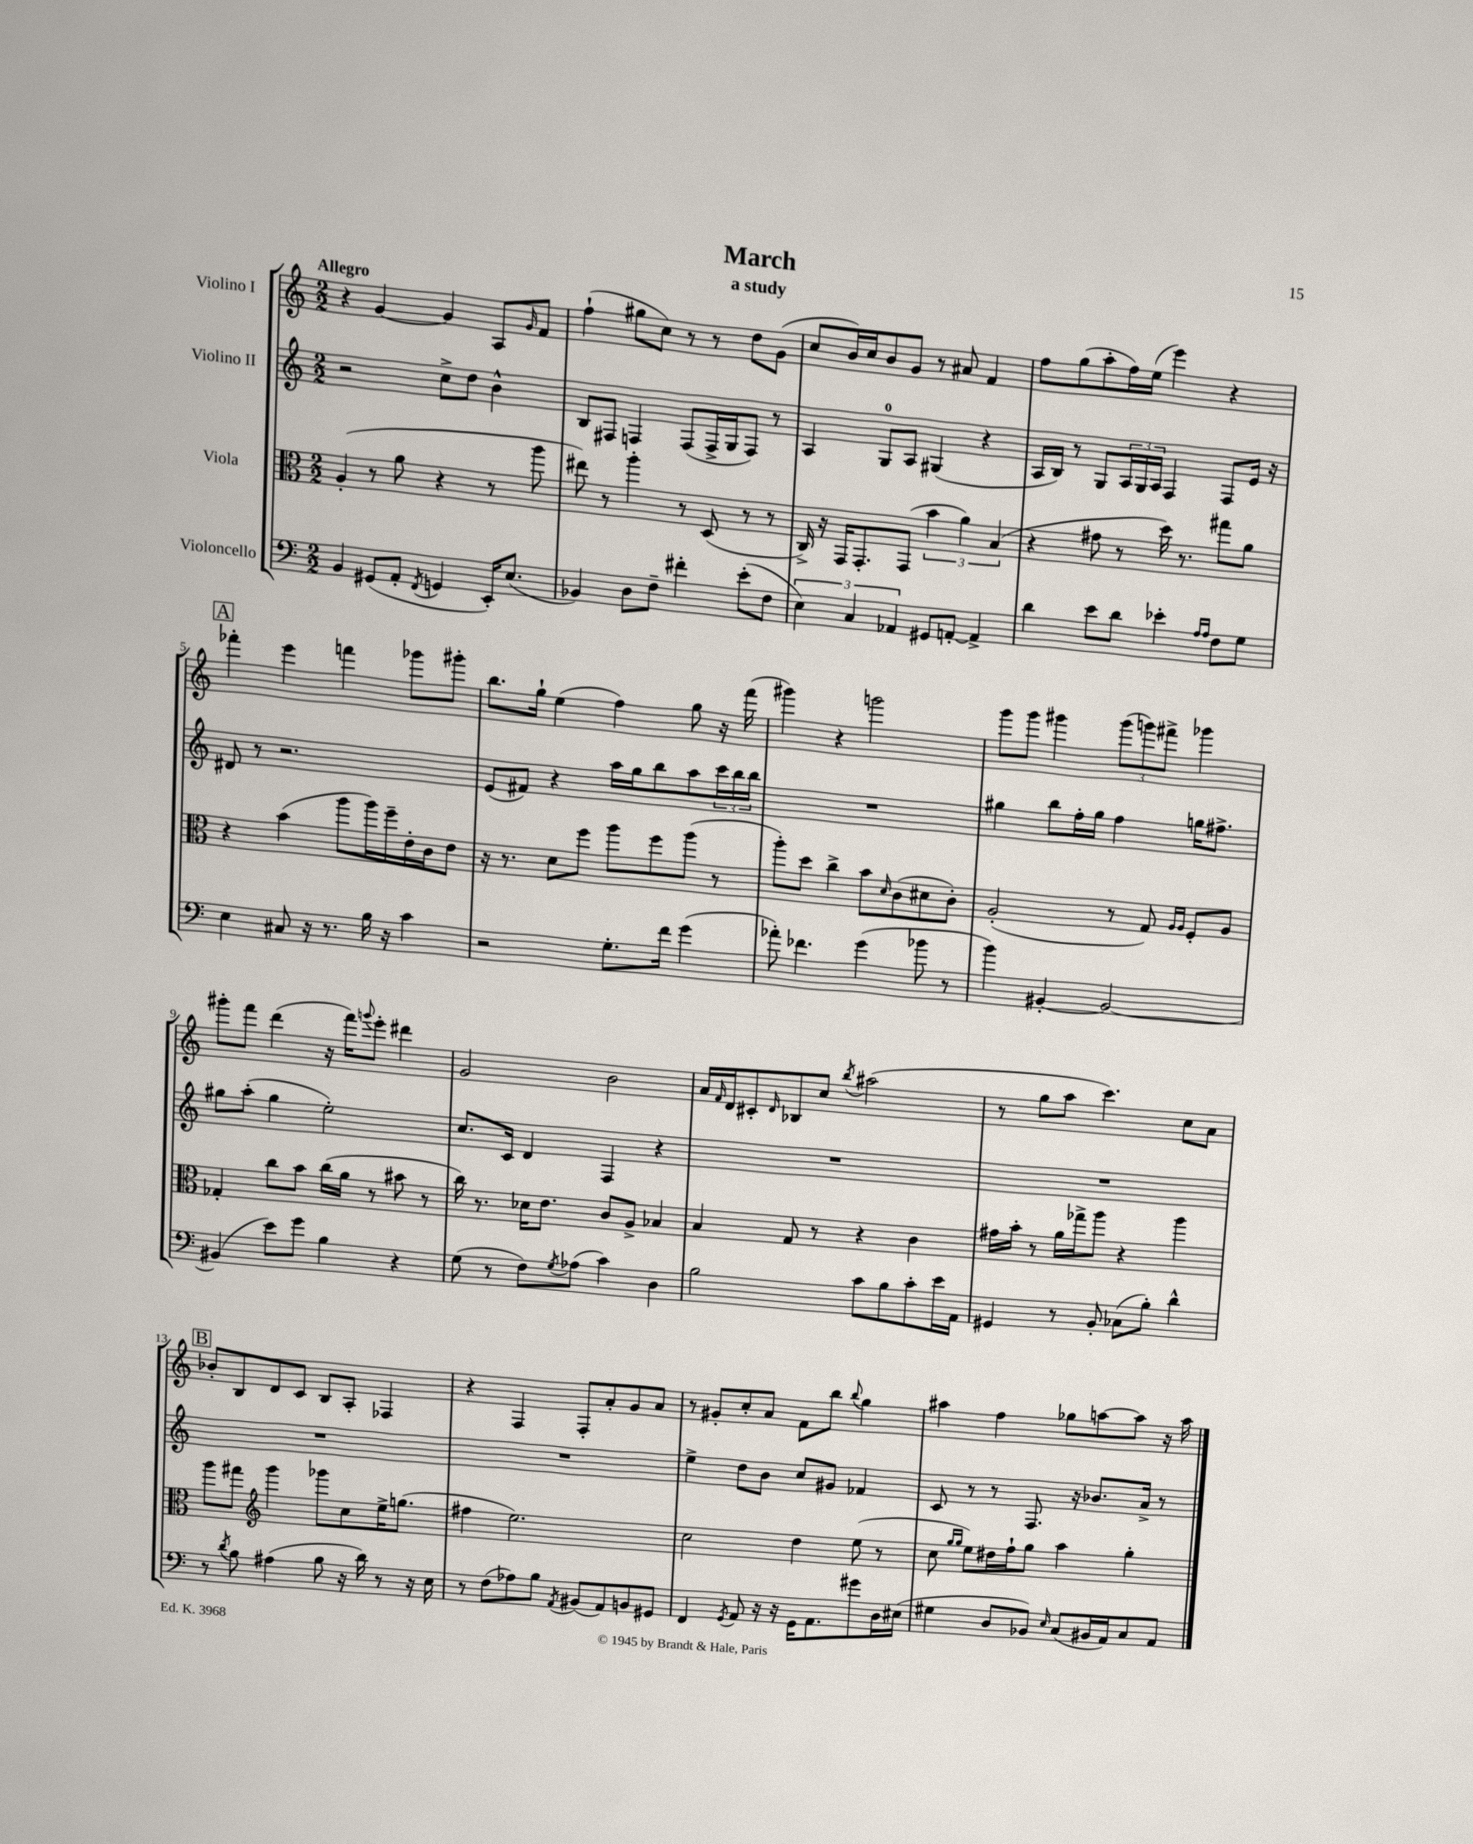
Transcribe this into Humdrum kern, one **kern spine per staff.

**kern	**kern	**kern	**kern
*staff4	*staff3	*staff2	*staff1
*clefF4	*clefC3	*clefG2	*clefG2
*k[]	*k[]	*k[]	*k[]
*M2/2	*M2/2	*M2/2	*M2/2
4BB	(4A'	2r	4r
(8GG#	8r	.	[4g
8AA'	8a	.	.
8qFF	.	.	.
4GG	4r	8cc^	4g]
.	.	8dd	.
16EE')	8r	4b^^	8A
(8.E	.	.	.
.	.	.	16qqg
.	8aa	.	8f
=	=	=	=
4BB-)	8ee#)	8B	(4ff`
.	8r	8F#	.
8D	4aa'	4F	8gg#
8F~	.	.	8cc)
4f#'	8r	(8F	8r
.	(8D	16F^	8r
.	.	16G	.
(8e'	8r	8F)	8dd
8F	8r	8r	(8g
=	=	=	=
6E)	16C^)	4A	8cc
.	16r	.	.
.	16GG	.	16b)
6C	.	.	.
.	8.GG'	.	16cc
.	.	8G	8b
6AA-	.	.	.
.	(8GG	8A	8g
8GG#	6b	(4G#	8r
[8AA'	.	.	8a#
.	6a)	.	.
4AA^]	.	4r	4f
.	(6B	.	.
=	=	=	=
4d	4r	16A	8ff
.	.	16B)	.
.	.	8r	(8gg
8e	8g#	8G	8aa'
8d	8r	24A	16ff)
.	.	24G	.
.	.	.	(16ee
.	.	24A	.
4e-'	16dd)	4F	4eee)
.	8.r	.	.
16qqA	.	.	.
16qqA	.	.	.
8F	8gg#	8F	4r
8G	8a	16e	.
.	.	16r	.
=	=	=	=
4E	4r	8d#	4fff-'
.	.	8r	.
8C#	(4b	2.r	4eee
16r	.	.	.
8.r	.	.	.
.	8aa	.	4fff
16B	16aa)	.	.
16r	16ff~	.	.
4c	16e'	.	8ggg-
.	16c	.	.
.	8e	.	8ggg#'
=	=	=	=
2r	16r	(8e	8.bb
.	8.r	.	.
.	.	8f#)	.
.	.	.	16gg`
.	8d	4r	(4ee
.	8ff	.	.
8.G'	8aa	16aa	4ff)
.	.	16gg	.
.	8ff	8bb	.
16f	.	.	.
(4g	(8aa	8aa	8gg
.	8r	24ccc	16r
.	.	24bb	.
.	.	.	(16fff
.	.	24bb	.
=	=	=	=
8a-')	8aa')	1r	4ggg#)
4.f-	8dd	.	.
.	4cc^	.	4r
(4g	8b	.	2ggg
.	16qqd	.	.
.	(8c	.	.
8b-	8d#	.	.
8r	8c')	.	.
=	=	=	=
4b)	(2A'	4gg#	8ggg
.	.	.	8ggg
[4BB#'	.	8bb	4ggg#
.	.	16ff'	.
.	.	16gg#	.
2BB#_	8r	4ff	(12ggg#
.	.	.	12ggg)
.	8G)	.	.
.	.	.	12fff#^
.	16qqA	.	.
.	16qqA	.	.
.	8F'	16gg	4ggg-
.	.	8.ff#^	.
.	8A	.	.
=	=	=	=
(4BB#]	4G-'	8gg#	8ggg#'
.	.	(8aa'	8fff
8e)	8cc	4gg#	(4ddd
8g	8b	.	.
4B	(16cc	2ee')	16r
.	16a	.	16fff)
.	.	.	8qqggg
.	8r	.	8eee'
4r	8b#	.	4ddd#
.	8r	.	.
=	=	=	=
(8G	16cc)	8.cc	2g
.	8.r	.	.
8r	.	.	.
.	.	16c	.
8F)	16d-	4d	.
.	8.e	.	.
8qG	.	.	.
(8A-	.	.	.
4c)	8c	4F	2b
.	8A^	.	.
4D	4B-	4r	.
=	=	=	=
2B	4B	1r	16a
.	.	.	16qqf
.	.	.	16d
.	.	.	8c#'
.	.	.	16qqd
.	8G	.	8B-
.	8r	.	8cc
.	.	.	8qbb
8c	4r	.	(2aa#
8B	.	.	.
8c'	4c	.	.
16e	.	.	.
16AA	.	.	.
=	=	=	=
4GG#	16g#	1r	8r
.	16b'	.	.
.	8r	.	8gg
8r	16a	.	8aa
.	16gg-^	.	.
8BB'	8aa	.	4.ccc)
(8C-	4r	.	.
8B')	.	.	.
4d^^	4aa	.	8cc
.	.	.	8a
=	=	=	=
8r	8aa	1r	8b-'
8qd	.	.	.
8B	8gg#	.	8B
*	*clefG2	*	*
(4A#	4ggg	.	8d
.	.	.	8c
8B	8ggg-	.	8B
16r	8cc	.	8A'
16d)	.	.	.
8r	16ee^	.	4F-
.	(8.gg	.	.
16r	.	.	.
16E	.	.	.
=	=	=	=
8r	4ff#	1r	4r
(8F	.	.	.
8A-)	2.ee)	.	4F
8B	.	.	.
8qAA	.	.	.
(8BB#	.	.	8F'
8AA)	.	.	8a'
8BB	.	.	8g
8GG#	.	.	8a
=	=	=	=
4FF	2cc	4ee^	8r
.	.	.	8g#'
8qGG	.	.	.
8AA	.	8dd	8cc'
16r	.	8b	8a
16r	.	.	.
16GG	4dd	8cc	8f
8.AA	.	.	.
.	.	8g#	8bb
.	.	.	8qqbb
8g#	(8ee	4f-	4gg
16D	8r	.	.
(16E#	.	.	.
=	=	=	=
4G#	8cc	8c	4aa#
.	16qqgg	.	.
.	16qqgg	.	.
.	8ee)	8r	.
8D	16dd#	8r	4ff
.	16ff`	.	.
8BB-)	8gg	8.F	.
16qqE	.	.	.
(8C	4aa	.	8gg-
.	.	16r	.
16BB#	.	8.b-	[8aa
16AA)	.	.	.
8C	4gg'	.	8aa]
.	.	16a^	.
8AA	.	8r	16r
.	.	.	16aa
==	==	==	==
*-	*-	*-	*-
